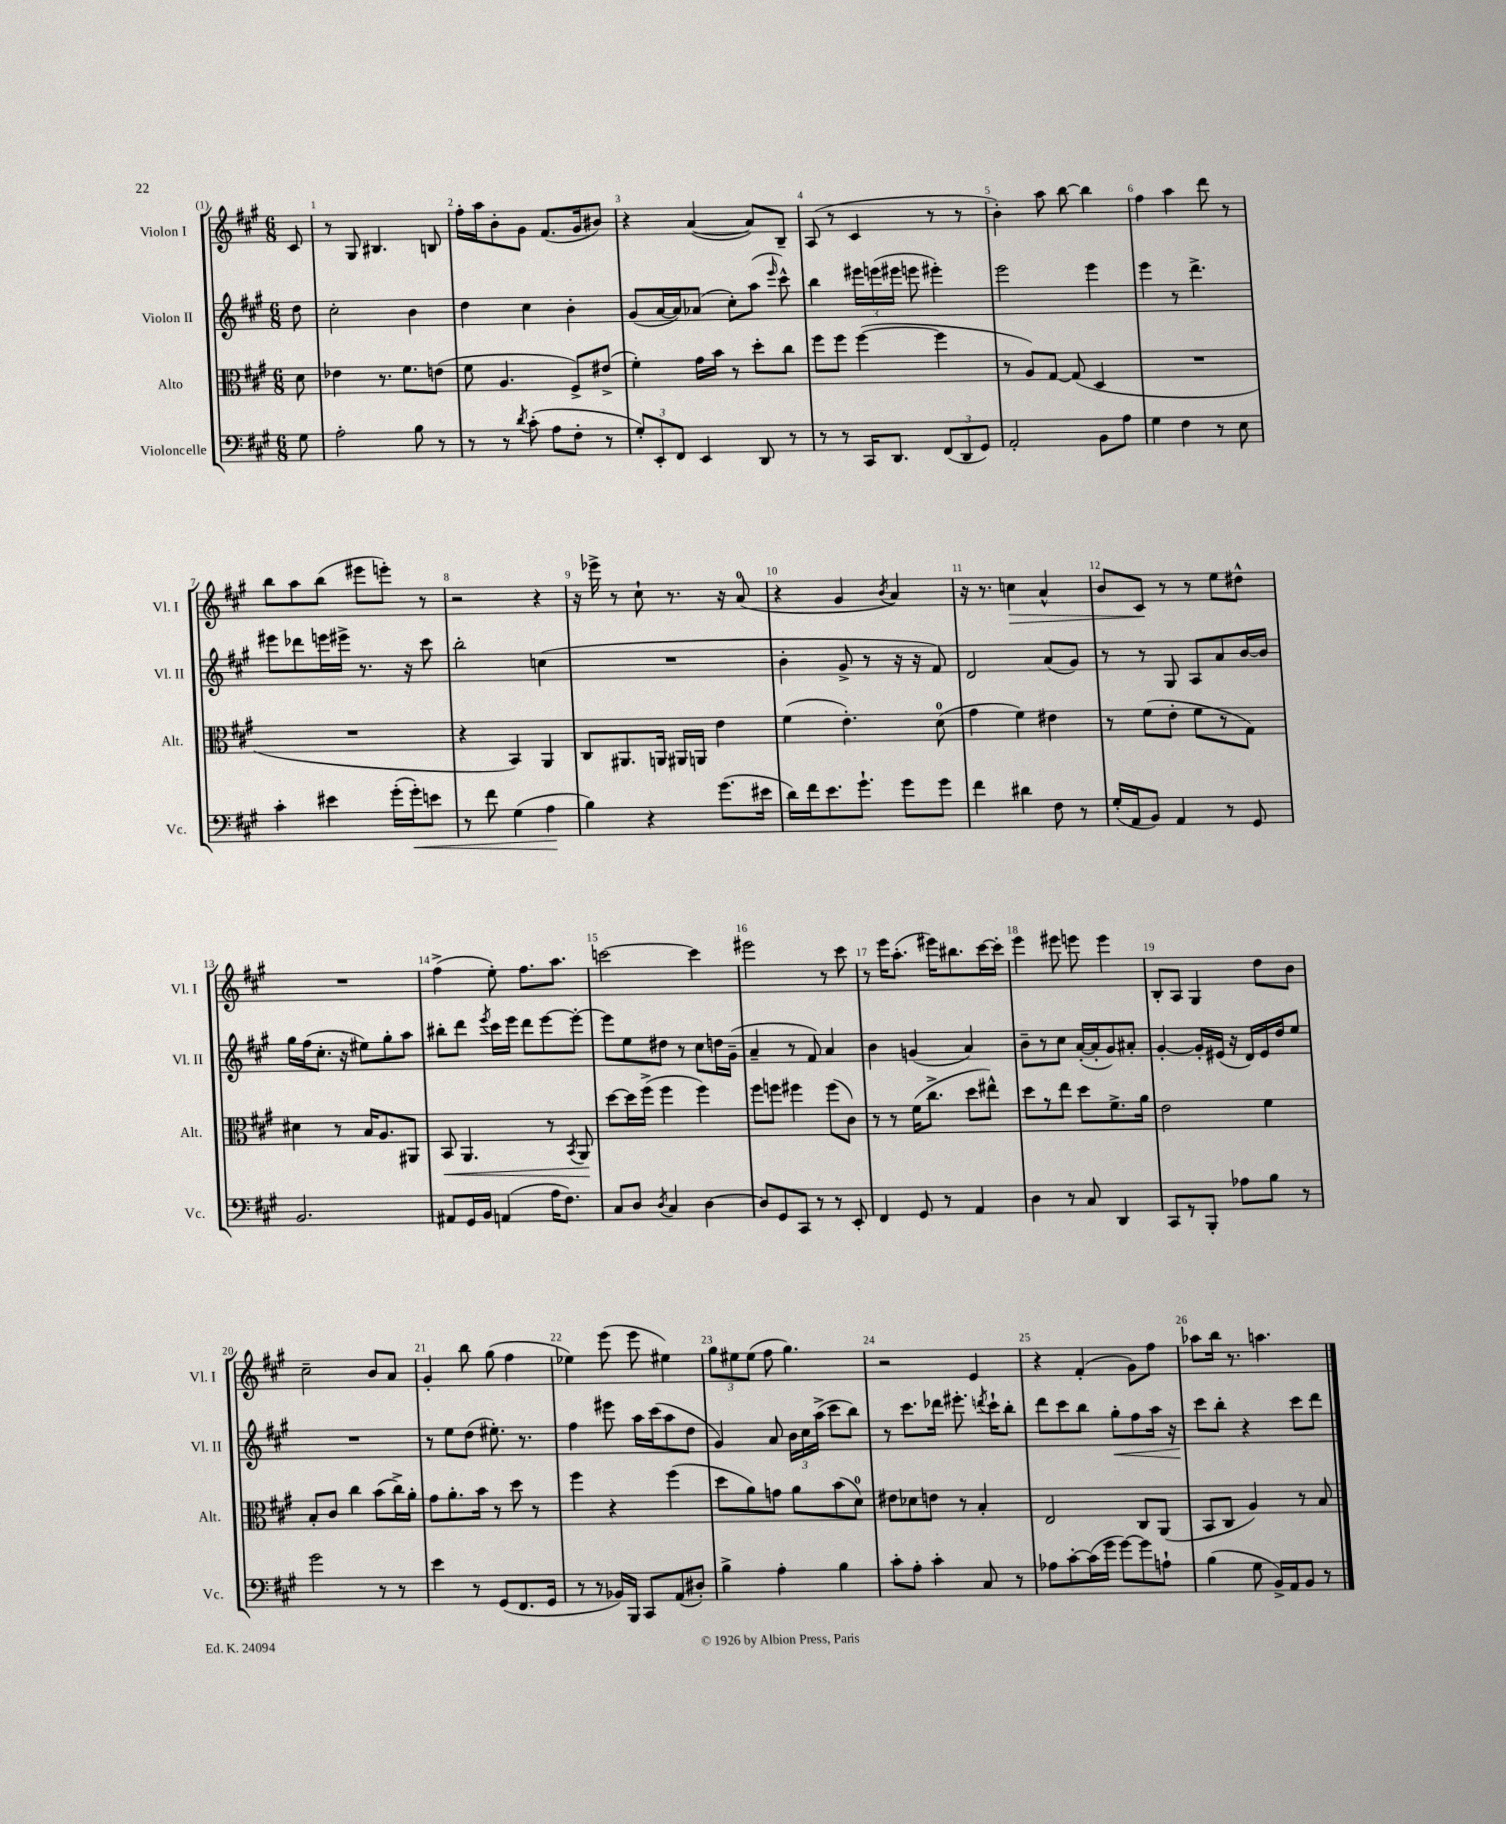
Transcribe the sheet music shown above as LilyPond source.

<<
\new StaffGroup <<
\new Staff = "s0" \with { instrumentName = "Violon I" shortInstrumentName = "Vl. I" } {
    \clef treble \key a \major \numericTimeSignature \time 6/8 \partial 8
    \autoBeamOff cis'8 |
    r8 gis8 bis4. b8 |
    fis''16[-. a''16 b'8-. gis'8] fis'8.[( gis'16 bis'8]) |
    r4 a'4~( a'8[) b8]-- |
    a8( r8 cis'4 r8 r8 |
    b'4-.) a''8 b''8~ b''4 |
    fis''4 a''4 d'''8 r8 |
    b''8[ a''8 b''8]( eis'''8[ e'''8]-.) r8 |
    r2 r4 |
    r16 ees'''16-> r8 cis''8-! r8. r16 a'8-0( |
    r4 gis'4 \acciaccatura { b'8 } a'4) |
    r16 r8. c''4\> a'4-^ |
    b'8[ cis'8]\! r8 r8 e''8[ dis''8]-^ |
    R2. |
    fis''4->( e''8-.) fis''8.[ a''8.] |
    c'''2~ c'''4 |
    eis'''2 r8 cis'''8 |
    r8 e'''16[ a''8.]-.( eis'''16[) bis''8. cis'''16~ cis'''16]-. |
    e'''4 eis'''8 e'''8 e'''4 |
    b8[-. a8] gis4 d''8[ b'8] |
    cis''2-- b'8[ a'8] |
    gis'4-. b''8 gis''8( fis''4 |
    ees''4) e'''8( e'''8 eis''4) |
    \tuplet 3/2 { gis''8[ eis''8 eis''8]( } fis''8 gis''4.) |
    r2 e'4 |
    r4 fis'4-.( gis'8[) fis''8] |
    aes''8[ b''16] r8. a''4. \bar "|." |
}
\new Staff = "s1" \with { instrumentName = "Violon II" shortInstrumentName = "Vl. II" } {
    \clef treble \key a \major \numericTimeSignature \time 6/8 \partial 8
    \autoBeamOff d''8 |
    cis''2-. b'4 |
    d''4 cis''4 b'4-. |
    gis'8[( a'16~ a'16) aes'8]( cis''8[-.) a''8]( \grace { e'''16 } cis'''8-^) |
    b''4 \tuplet 3/2 { eis'''16[ e'''16( eis'''16] } e'''8 eis'''4-.) |
    e'''2 e'''4 |
    e'''4 r8 d'''4.-> |
    eis'''8[ des'''8 e'''16 eis'''16]-> r8. r16 cis'''8 |
    b''2-. c''4( |
    R2. |
    b'4-. gis'8-> r8 r16 r16 fis'8) |
    d'2 a'8[( gis'8]) |
    r8 r8 gis8 a8[ a'8 b'16~ b'16] |
    gis''16[ fis''16( cis''8.]-. r16 eis''8[) gis''8-. a''8] |
    bis''8[-. d'''8] \acciaccatura { e'''8 } cis'''16[ e'''16] d'''8[ e'''8~ e'''8]~-. |
    e'''8[ e''8 dis''8] r8 cis''8[ d''16 gis'16]--( |
    a'4-- r8 fis'8) a'4 |
    b'4 g'4( a'4) |
    b'8[-- r8 cis''8] a'16[~-.( a'16-. gis'8) ais'8]-. |
    gis'4~-. gis'16[-. eis'16]( r16 d'16[) eis'16 d''16 e''8] |
    R2. |
    r8 e''8[ d''8]( eis''8.-.) r8. |
    fis''4 eis'''8 a''16[ cis'''16( a''8 d''8] |
    gis'4) a'8 \tuplet 3/2 { b'16[ cis''16 a''16]->( } cis'''8[ b''8]) |
    r8 cis'''8.[ des'''16] eis'''8.-. \acciaccatura { d'''8 } cis'''16[-! b''8]-. |
    d'''8[ cis'''8 b''8] gis''8[-.\< fis''8 a''16] r16 |
    cis'''8[\! b''8]-. r4 cis'''8[ d'''8] \bar "|." |
}
\new Staff = "s2" \with { instrumentName = "Alto" shortInstrumentName = "Alt." } {
    \clef alto \key a \major \numericTimeSignature \time 6/8 \partial 8
    \autoBeamOff d'8 |
    ees'4 r8. fis'8.[ e'8]( |
    fis'8 a4. fis8[->) eis'8]->( |
    fis'4-.) gis'16[ b'16] r8 d''8[-. cis''8] |
    fis''8[ fis''8] fis''4~( fis''4 |
    r8 a8[) gis8]~ gis8( d4 |
    R2. |
    R2. |
    r4 b,4) a,4 |
    cis8[ ais,8. a,16] ais,16[ a,16] e'4 |
    fis'4( e'4.-.) d'8-0( |
    gis'4 fis'4) eis'4 |
    r8 fis'8[( e'8]-. fis'8[ r8 gis8]) |
    dis'4 r8 b16[ a8. ais,8] |
    b,8\< a,4. r8 \acciaccatura { b,8 } a,8\! |
    d''8[~ d''16 fis''16]->( fis''4 fis''4) |
    fis''8[ f''8] fis''4 fis''8[( cis'8]) |
    r8 r8 fis'16[( cis''8.]-> d''8[ eis''8]-^) |
    d''8[ r8 e''8] d''8[ fis'8.-> a'16] |
    e'2 fis'4 |
    b8[-. cis'8] cis''4 b'8[( cis''16->) a'16]-. |
    gis'8[ a'8.-. b'16] r8 d''8 r8 |
    fis''4 r4 fis''4( |
    d''8[ a'8) g'8] a'8[ b'8( d'8]-0) |
    eis'8[ des'8 e'8] r8 b4-. |
    e2 cis8[ a,8]( |
    b,8[ cis8] a4) r8 b8 \bar "|." |
}
\new Staff = "s3" \with { instrumentName = "Violoncelle" shortInstrumentName = "Vc." } {
    \clef bass \key a \major \numericTimeSignature \time 6/8 \partial 8
    \autoBeamOff gis8 |
    a2-. b8 r8 |
    r8 r8 \acciaccatura { d'8 } cis'8-.( a8[ fis8]-. r8 |
    \tuplet 3/2 { gis8[-.) e,8-. fis,8] } e,4 d,8 r8 |
    r8 r8 cis,16[ d,8.] \tuplet 3/2 { fis,8[( d,8 gis,8]) } |
    a,2-. b,8[ a8] |
    gis4 fis4 r8 e8 |
    cis'4-. eis'4 gis'16[-.( gis'16-.\<) e'8] |
    r8 fis'8 gis4( a4\! |
    b4) r4 gis'8.[( eis'16] |
    d'16[) fis'16 e'8. gis'8.]-! gis'8[ gis'8] |
    fis'4 dis'4 fis8 r8 |
    gis16[-.( a,16 b,8]) a,4 r8 gis,8 |
    b,2. |
    ais,8[ gis,16 b,16] a,4( a16[ fis8.]) |
    cis8[ d8] \acciaccatura { d8 } cis4 d4~ |
    d8[ gis,8 cis,8] r8 r8 e,8-. |
    fis,4 gis,8 r8 a,4 |
    d4 r8 cis8 d,4 |
    cis,8[ r8 b,,8]-. aes8[ b8] r8 |
    gis'2 r8 r8 |
    e'4 r8 gis,8[( fis,8. gis,16] |
    r8 r8 bes,16[) b,,16] cis,8[ a,8( dis8]-.) |
    b4-> a4-. b4 |
    cis'8[-. a8]-. cis'4-. cis8 r8 |
    aes8[ cis'8~-. cis'16( gis'16] gis'8[~) gis'8 a8]-! |
    b4( gis8 b,16[->) a,16 b,8] r8 \bar "|." |
}
>>
>>
\layout { \context { \Score \override BarNumber.break-visibility = ##(#f #t #t) barNumberVisibility = #all-bar-numbers-visible } }
